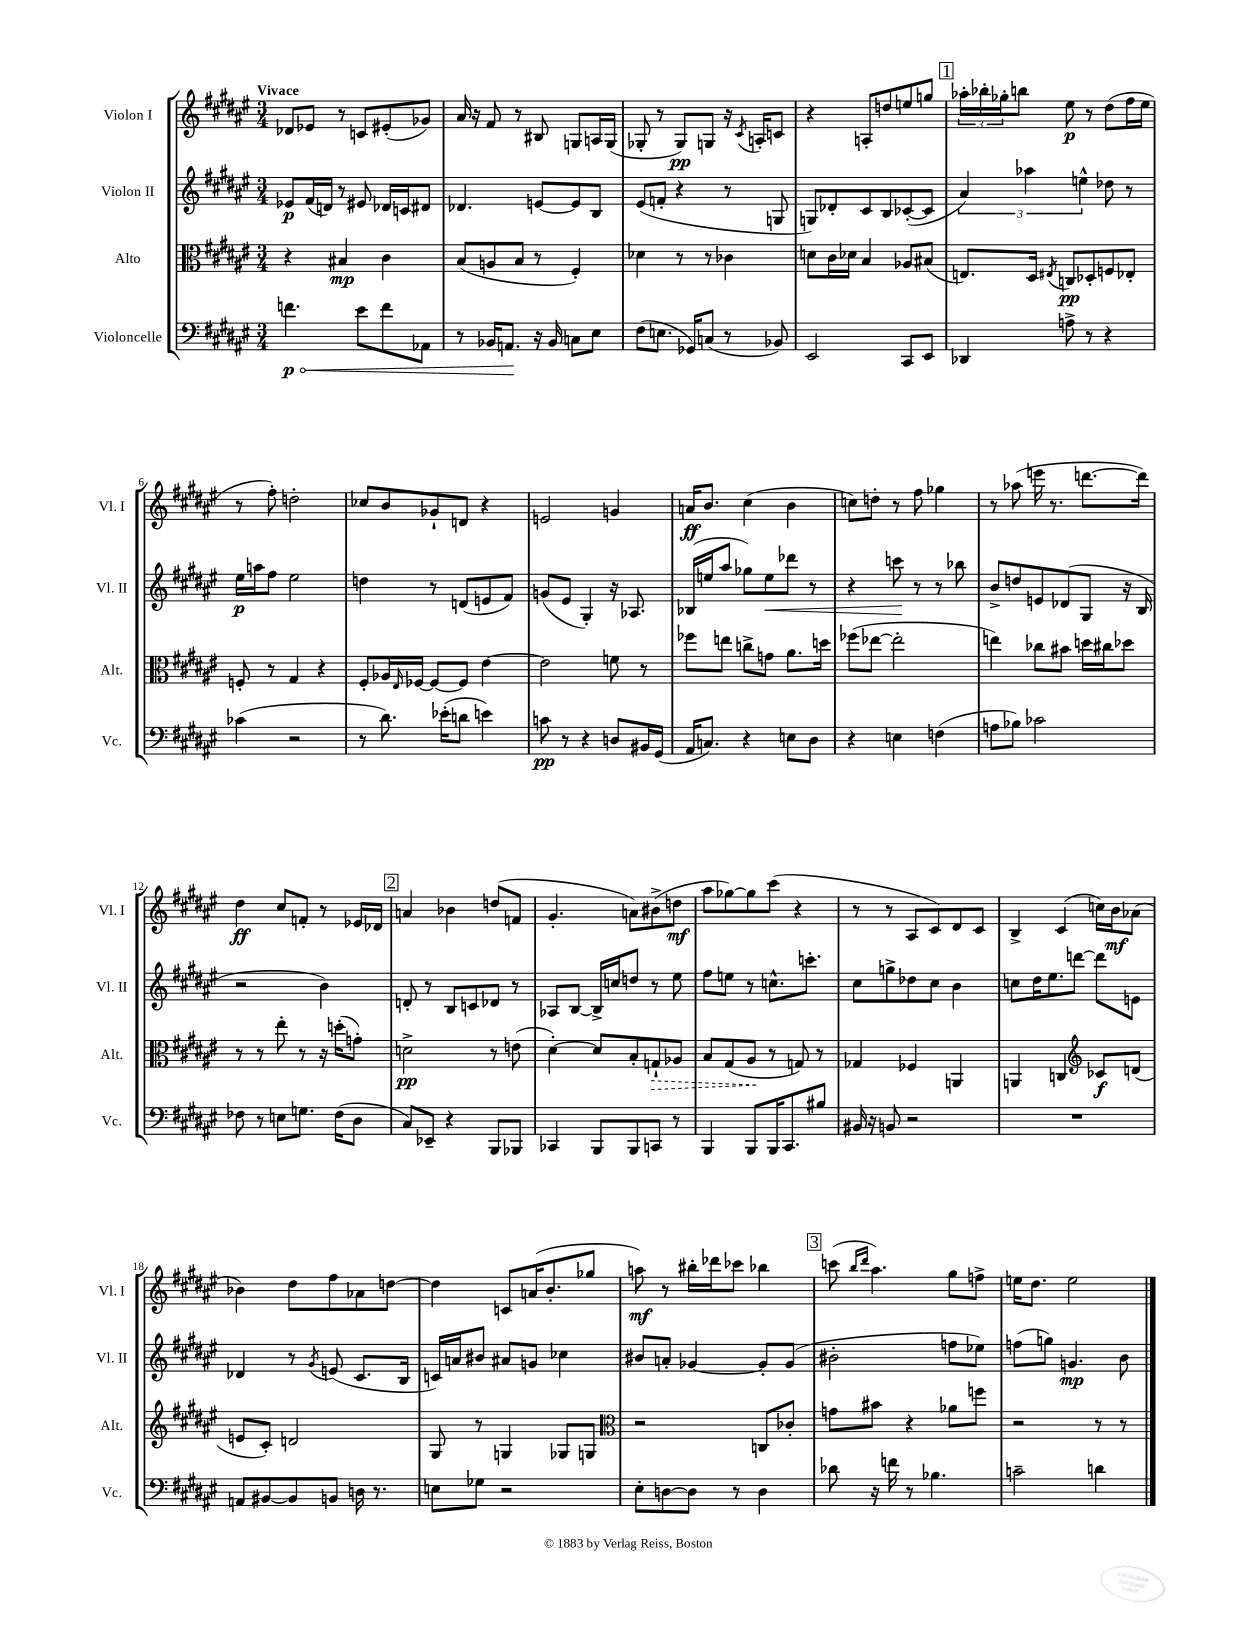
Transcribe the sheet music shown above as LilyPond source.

<<
\new StaffGroup <<
\new Staff = "s0" \with { instrumentName = "Violon I" shortInstrumentName = "Vl. I" } {
    \clef treble \key fis \major \numericTimeSignature \time 3/4 \tempo "Vivace"
    des'8 ees'8 r8 c'8 eis'8-.( ges'8) |
    ais'16 r16 fis'8 r8 bis8 g8 a16 g16( |
    ges8-. r8 ges8\pp) g8 r16 \acciaccatura { cis'8 } a16-. c'8 |
    r4 a8-. d''8 e''8 g''8 |
    \mark \markup { \box "1" } \tuplet 3/2 { aes''16-. bes''16-. ges''16-. } b''8 eis''8\p r8 dis''8( fis''16 eis''16 |
    r8 fis''8-.) d''2-. |
    ces''8 b'8 ges'8-! d'8 r4 |
    e'2 g'4 |
    a'16\ff b'8. cis''4( b'4 |
    c''8) d''8-. r8 fis''8 ges''4 |
    r8 aes''8( e'''16 r8. d'''8.~ d'''16) |
    dis''4\ff cis''8 f'8-. r8 ees'16 des'16 |
    \mark \markup { \box "2" } a'4 bes'4 d''8( f'8 |
    gis'4.-. a'8) bis'8->( d''8\mf |
    ais''8 ges''8~) ges''8 cis'''8( r4 |
    r8 r8 ais8 cis'8) dis'8 cis'8 |
    b4-> cis'4( c''16) b'16\mf aes'8( |
    bes'4) dis''8 fis''8 aes'8 d''8~ |
    d''4 c'8 a'16( b'8.-. ges''8 |
    a''8\mf) r8 bis''16-. des'''16 ces'''8 bes''4 |
    \mark \markup { \box "3" } c'''8( \grace { b''16 dis'''16 } ais''4.) gis''8 f''8-> |
    e''16 dis''8. e''2 \bar "|." |
}
\new Staff = "s1" \with { instrumentName = "Violon II" shortInstrumentName = "Vl. II" } {
    \clef treble \key fis \major \numericTimeSignature \time 3/4
    ees'8\p fis'16( d'16) r8 eis'8 des'16 c'16 dis'8 |
    des'4. e'8~ e'8 b8 |
    eis'8( f'8-. r4 r8 g8 |
    g8) des'8-. cis'8 b8 ces'8~-.( ces'8 |
    \mark \markup { \box "1" } \tuplet 3/2 { ais'4) aes''4 e''4-^ } des''8 r8 |
    eis''16\p a''16 fis''8 eis''2 |
    d''4 r8 d'8( e'8 fis'8) |
    g'8( eis'8 gis4-.) r16 aes8. |
    bes16( e''16 ais''8 ges''8) e''8\< des'''8 r8 |
    r4 c'''8\! r8 r8 bes''8 |
    b'8-> d''8 e'8 des'8( gis8 r16 b16 |
    r2 b'4) |
    \mark \markup { \box "2" } d'8-. r8 b8 c'8 des'8 r8 |
    aes8 b8~ b16-> c''16 d''8 r8 eis''8 |
    fis''8 e''8 r8 c''8.-^ c'''8.-. |
    cis''8 g''8-> des''8 cis''8 b'4 |
    c''8 dis''16 eis''8. d'''8~ d'''8 e'8 |
    des'4 r8 \acciaccatura { gis'8 } e'8( cis'8. b16 |
    c'16) a'16 bis'8 ais'8 g'8 ces''4 |
    bis'8 a'8-. ges'4~ ges'8-. ges'8( |
    \mark \markup { \box "3" } bis'2-. f''8 ees''8) |
    f''8( g''8) g'4.\mp b'8 \bar "|." |
}
\new Staff = "s2" \with { instrumentName = "Alto" shortInstrumentName = "Alt." } {
    \clef alto \key fis \major \numericTimeSignature \time 3/4
    r4 bis4\mp cis'4 |
    b8( a8 b8 r8 fis4-.) |
    des'4 r8 r8 ces'4 |
    d'8 cis'16 des'16 b4 aes8 bis8( |
    \mark \markup { \box "1" } e8.) dis16 \acciaccatura { eis8 } c8\pp des8-. f8 ees8-. |
    f8-. r8 gis4 r4 |
    fis8-. aes16 \grace { eis16 } fes16~ fes8~ fes8 eis'4~ |
    eis'2 f'8 r8 |
    fes''8 e''8 c''8-> g'8 ais'8. d''16 |
    fes''8( ees''8~ ees''2-. |
    e''4) ces''8 bis'8 d''16 cis''16 des''8 |
    r8 r8 eis''8-. r8 r16 d''16-.( g'8-.) |
    \mark \markup { \box "2" } d'2->\pp r8 e'8( |
    dis'4~-.) dis'8 b8-. \once \override Hairpin.style = #'dashed-line g8-!\> aes8 |
    b8 gis8( ais8\! r8 g8) r8 |
    ges4 fes4 a,4 |
    a,4 c4 \clef treble ces'8\f d'8( |
    e'8 cis'8-.) d'2 |
    gis8 r8 g4 ges8 g8 |
    \clef alto r2 c8 ces'8-. |
    \mark \markup { \box "3" } g'8 bis'8 r4 aes'8 f''8 |
    r2 r8 r8 \bar "|." |
}
\new Staff = "s3" \with { instrumentName = "Violoncelle" shortInstrumentName = "Vc." } {
    \clef bass \key fis \major \numericTimeSignature \time 3/4
    \once \override Hairpin.circled-tip = ##t f'4.\p\< eis'8 f'8 aes,8 |
    r8 bes,16 a,8.\! r16 bes,16 c8 eis8 |
    fis8( e8. ges,16) c8( r8 bes,8) |
    eis,2 cis,8 eis,8 |
    \mark \markup { \box "1" } des,4 a8-> r8 r4 |
    ces'4( r2 |
    r8 dis'8.) ees'16-.( d'8 e'4) |
    c'8\pp r8 r4 d8 bis,16 gis,16( |
    ais,16 c8.) r4 e8 dis8 |
    r4 e4 f4( |
    a8 bes8) ces'2 |
    fes8 r8 e8 g8. fes16( dis8 |
    \mark \markup { \box "2" } cis8) ees,8-- r4 b,,8 bes,,8 |
    ces,4 b,,8 b,,8 c,8 r8 |
    b,,4 b,,8 b,,16 cis,8. bis8 |
    bis,16 r16 b,8 r2 |
    R2. |
    a,8 bis,8~ bis,8 b,8 d16 r8. |
    e8 ges8 r2 |
    eis8-. d8~ d8 r8 d4 |
    \mark \markup { \box "3" } des'8 r16 f'16 r8 bes4. |
    c'2-- d'4 \bar "|." |
}
>>
>>
